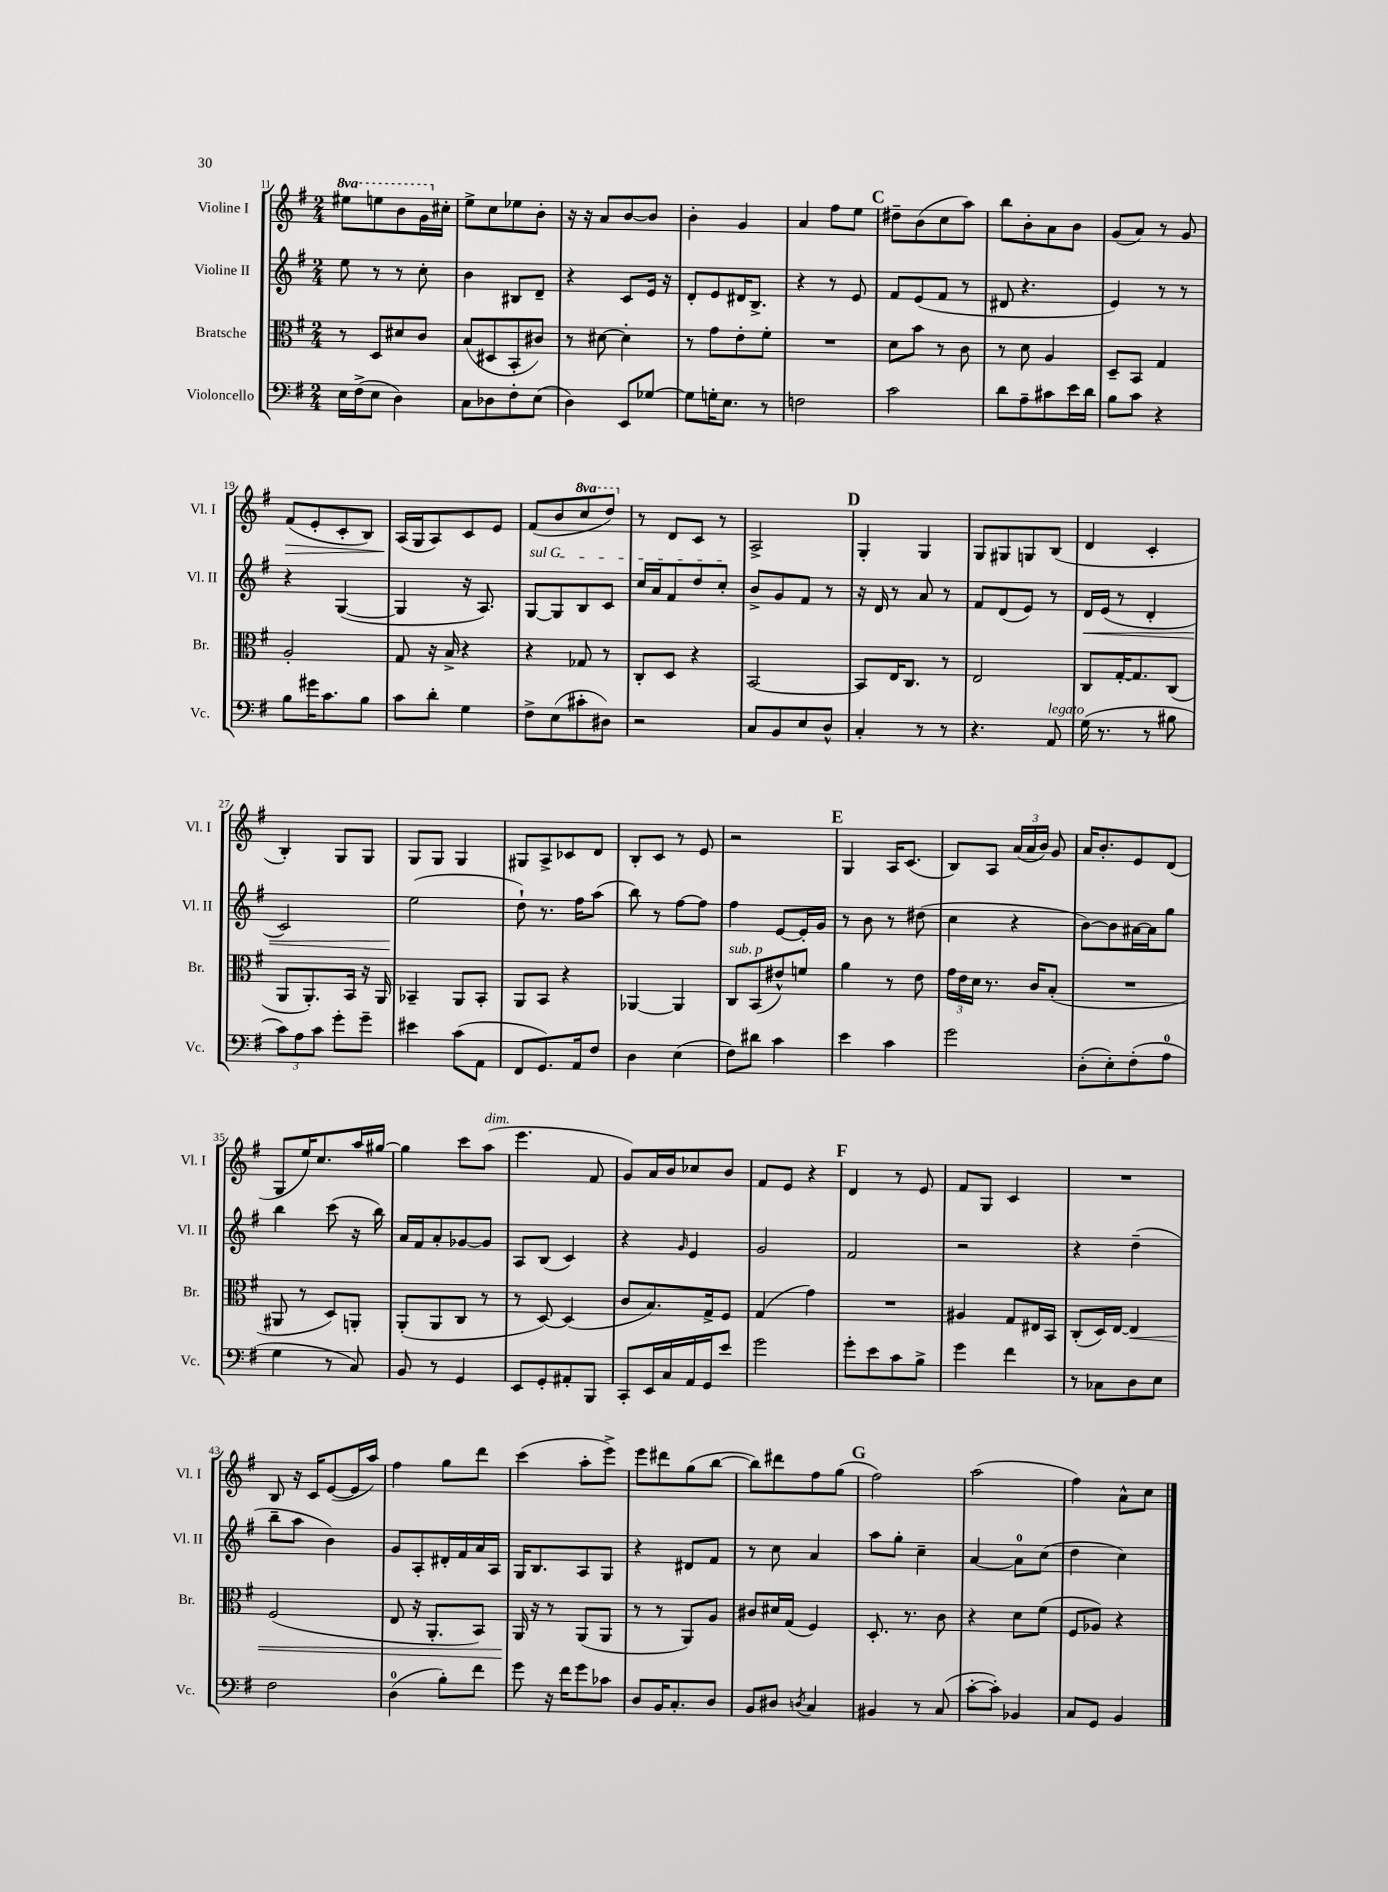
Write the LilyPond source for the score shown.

<<
\new StaffGroup <<
\new Staff = "s0" \with { instrumentName = "Violine I" shortInstrumentName = "Vl. I" } {
    \clef treble \key g \major \numericTimeSignature \time 2/4 \set Staff.ottavationMarkups = #ottavation-simple-ordinals
    \autoBeamOff \ottava #1 eis'''8[ e'''8 b''8 g''16 \ottava #0 cis''16]-. |
    e''8[-> c''8 ees''8 b'8]-. |
    r16 r16 a'8[ b'8~ b'8] |
    b'4-. g'4 |
    a'4 fis''8[ e''8] |
    \mark \markup { \bold "C" } dis''8[-- b'8( c''8 a''8]) |
    b''8[ b'8-. a'8 b'8] |
    g'8[( a'8]) r8 g'8 |
    fis'8[\>( e'8-. c'8-. b8]) |
    a16[\!( g16 a8) c'8 e'8] |
    fis'8[( b'8 \ottava #1 c'''8 d'''8]) \ottava #0 |
    r8 d'8[ c'8] r8 |
    a2-> |
    \mark \markup { \bold "D" } g4-. g4 |
    g8[ gis8 g8 b8]( |
    d'4 c'4-. |
    b4-.) g8[ g8] |
    g8[ g8] g4 |
    gis8[ a8-> ces'8 d'8] |
    b8[-. c'8] r8 e'8 |
    r2 |
    \mark \markup { \bold "E" } g4 a16[ c'8.]( |
    b8[) a8] \tuplet 3/2 { a'16[( a'16 b'16]) } g'8 |
    a'16[ b'8.-. e'8 d'8]( |
    g8[ e''16) c''8. a''16 gis''16]~ |
    gis''4 c'''8[ a''8]^\markup { \italic "dim." }( |
    e'''4. fis'8 |
    g'8[) a'16 b'16 ces''8 b'8] |
    fis'8[ e'8] r4 |
    \mark \markup { \bold "F" } d'4 r8 e'8 |
    fis'8[ g8] c'4 |
    R2 |
    b8 r16 c'16[ e'8~( e'16 a''16]) |
    fis''4 g''8[ d'''8] |
    c'''4( a''8[-. e'''8]->) |
    e'''8[ dis'''8 g''8( b''8]~ |
    b''8[) dis'''8 fis''8 g''8]( |
    \mark \markup { \bold "G" } fis''2) |
    a''2( |
    fis''4) a'8[-^ c''8] \bar "|." |
}
\new Staff = "s1" \with { instrumentName = "Violine II" shortInstrumentName = "Vl. II" } {
    \clef treble \key g \major \numericTimeSignature \time 2/4
    \autoBeamOff e''8 r8 r8 c''8-. |
    b'4 bis8[ d'8]-- |
    r4 c'8[ e'16] r16 |
    d'8[-. e'8 dis'16 b8.]-> |
    r4 r8 e'8 |
    \mark \markup { \bold "C" } fis'8[ e'8( fis'8] r8 |
    dis'8 r4. |
    e'4) r8 r8 |
    r4 g4~( |
    g4 r16 a8.) |
    \once \override TextSpanner.bound-details.left.text = \markup { \italic "sul G" } g8[~\startTextSpan g8 b8 c'8] |
    c''16[ a'16 fis'8 d''8 c''8]-.\stopTextSpan |
    b'8[-> g'8 fis'8] r8 |
    \mark \markup { \bold "D" } r16 d'16 r8 a'8 r8 |
    fis'8[ d'8( e'8]) r8 |
    d'16[\< e'16]( r8 d'4-. |
    c'2) |
    e''2\!( |
    d''8-!) r8. fis''16[ a''8]( |
    b''8) r8 fis''8[~ fis''8] |
    fis''4 e'8[~ e'16-. g'16] |
    \mark \markup { \bold "E" } r8 b'8 r8 dis''8( |
    c''4 r4 |
    b'8[~) b'8 ais'16~ ais'16 g''8] |
    b''4 c'''8( r16 b''16) |
    a'16[ fis'16 a'8-. ges'8~ ges'8] |
    a8[ b8]( c'4) |
    r4 \grace { g'16 } e'4 |
    g'2 |
    \mark \markup { \bold "F" } fis'2 |
    r2 |
    r4 d''4--( |
    b''8[-- a''8] b'4) |
    g'8[ a8-. dis'16-. fis'16 a'16 a16] |
    g16[ b8. a8 g8] |
    r4 dis'8[ fis'8] |
    r8 c''8 a'4 |
    \mark \markup { \bold "G" } a''8[ g''8]-. c''4-- |
    a'4~ a'8[-0 c''8]( |
    d''4 c''4) \bar "|." |
}
\new Staff = "s2" \with { instrumentName = "Bratsche" shortInstrumentName = "Br." } {
    \clef alto \key g \major \numericTimeSignature \time 2/4
    \autoBeamOff r8 d8[ dis'8 c'8] |
    b8[( dis8 b,8-. cis'8]) |
    r8 dis'8~ dis'4-. |
    r8 g'8[ e'8-. fis'8]-. |
    R2 |
    \mark \markup { \bold "C" } d'8[ b'8] r8 c'8 |
    r8 d'8 a4 |
    d8[-- b,8] g4 |
    a2-. |
    g8 r16 b16-> r4 |
    r4 ges8 r8 |
    c8[-. d8] r4 |
    b,2~ |
    \mark \markup { \bold "D" } b,8[ e16 c8.] r8 |
    e2 |
    c8[ g16~-. g8. c8]( |
    a,8[ a,8.-.) b,16] r16 a,16 |
    bes,4-- a,8[ bes,8]-. |
    a,8[ b,8] r4 |
    aes,4~ aes,4 |
    c8[^\markup { \italic "sub. p" } b,8( eis'8-^) f'8] |
    \mark \markup { \bold "E" } a'4 r8 e'8 |
    \tuplet 3/2 { g'16[ e'16 d'16] } r8. c'16[ b8]-.( |
    R2 |
    ais,8 r8 d8[) a,8]-. |
    a,8[-.( a,8 c8] r8 |
    r8 d8~) d4( |
    c'8[ b8.) g16-> fis8] |
    g4( g'4) |
    \mark \markup { \bold "F" } R2 |
    ais4 g8[ eis16 b,16] |
    c8[-.( d16) e16]~ e4\< |
    fis2( |
    e8 r16 a,8.[-. b,8]) |
    a,16\! r16 r8 a,8[( a,8] |
    r8 r8 a,8[) a8] |
    cis'8[ dis'16 g16]( fis4) |
    \mark \markup { \bold "G" } d8.-. r8. c'8 |
    r4 d'8[ fis'8]( |
    fis8[ aes8]) r4 \bar "|." |
}
\new Staff = "s3" \with { instrumentName = "Violoncello" shortInstrumentName = "Vc." } {
    \clef bass \key g \major \numericTimeSignature \time 2/4
    \autoBeamOff e16[ fis16->( e8] d4) |
    c8[ des8 fis8-. e8]( |
    d4) e,8[ ges8]~ |
    ges8[ g16-. e8.] r8 |
    f2 |
    \mark \markup { \bold "C" } c'2 |
    d'8[ a8-- cis'8 e'16 d'16] |
    b8[ c'8] r4 |
    b8[ gis'16 c'8. b8] |
    c'8[ d'8]-. g4 |
    fis8[-> e8( cis'8-. dis8]) |
    r2 |
    c8[ b,8 e8 d8]-^ |
    \mark \markup { \bold "D" } c4-. r8 r8 |
    r4. a,8^\markup { \italic "legato" } |
    g16( r8. r8 bis8 |
    \tuplet 3/2 { c'8[) a8 c'8] } g'8[-. g'8]-- |
    eis'4 c'8[( a,8] |
    fis,8[ g,8.) a,16 fis8] |
    d4 e4( |
    fis8[) dis'8] c'4 |
    \mark \markup { \bold "E" } e'4 c'4 |
    g'2 |
    d8[-.( e8-.) fis8-.( a8]-0 |
    g4 r8 c8) |
    b,8 r8 g,4 |
    e,8[ g,8-. ais,8-. b,,8] |
    c,8[-. e,16 c16 a,16 g,16 e'8] |
    g'2 |
    \mark \markup { \bold "F" } g'8[-. e'8 c'8 b8]-> |
    g'4 fis'4 |
    r8 ces8[ d8 e8] |
    fis2 |
    d4-0( b8[-.) fis'8] |
    g'8 r16 fis'16[ g'8 ces'8] |
    d8[ b,16 c8.-. d8] |
    b,8[ dis8] \acciaccatura { d8 } c4 |
    \mark \markup { \bold "G" } bis,4 r8 c8( |
    c'8[~-. c'8]-.) bes,4 |
    c8[ g,8] b,4 \bar "|." |
}
>>
>>
\layout { \context { \Score currentBarNumber = #11 } }
